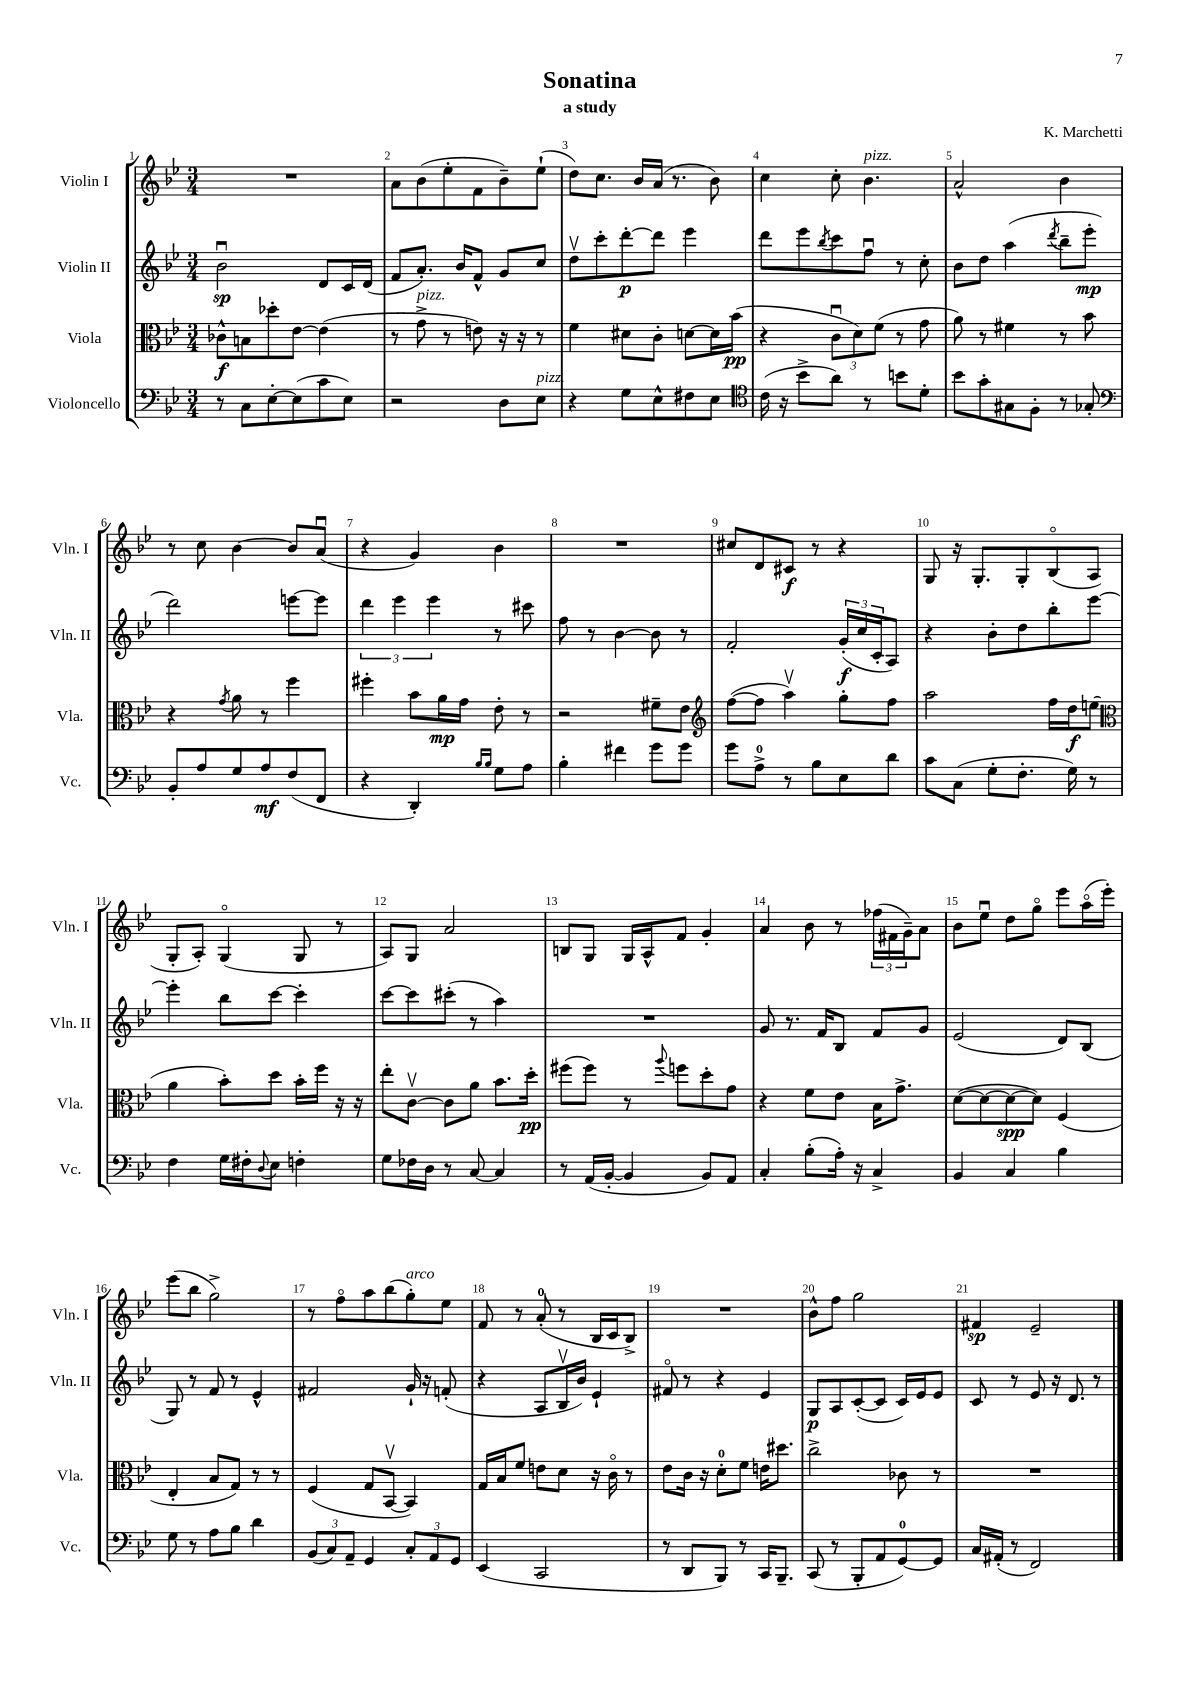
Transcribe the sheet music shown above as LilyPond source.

\header { title = "Sonatina" composer = "K. Marchetti" subtitle = "a study" }
<<
\new StaffGroup <<
\new Staff = "s0" \with { instrumentName = "Violin I" shortInstrumentName = "Vln. I" } {
    \clef treble \key bes \major \numericTimeSignature \time 3/4
    R2. |
    a'8 bes'8( ees''8-. f'8 bes'8--) ees''8-!( |
    d''8) c''8. bes'16 a'16( r8. bes'8) |
    c''4 c''8-. bes'4.^\markup { \italic "pizz." } |
    a'2-^ bes'4 |
    r8 c''8 bes'4~ bes'8 a'8\downbow( |
    r4 g'4) bes'4 |
    R2. |
    cis''8 d'8 cis'8\f r8 r4 |
    g8 r16 g8.-. g8-. bes8\flageolet( a8 |
    g8-. a8-.) g4\flageolet( g8 r8 |
    a8) g8 a'2 |
    b8 g8 g16 a16-^ f'8 g'4-. |
    a'4 bes'8 r8 \tuplet 3/2 { fes''16( fis'16 g'16--) } a'8 |
    bes'8 ees''8\downbow d''8 g''8\flageolet ees'''8 a''16\flageolet( ees'''16-.) |
    ees'''8( bes''8 g''2->) |
    r8 f''8\flageolet a''8 bes''8( g''8-.^\markup { \italic "arco" }) ees''8 |
    f'8 r8 a'8-0-.( r8 bes16 c'16 bes8->) |
    R2. |
    bes'8-^ f''8 g''2 |
    fis'4\sp ees'2-- \bar "|." |
}
\new Staff = "s1" \with { instrumentName = "Violin II" shortInstrumentName = "Vln. II" } {
    \clef treble \key bes \major \numericTimeSignature \time 3/4
    bes'2\downbow\sp d'8 c'16 d'16( |
    f'8 a'8.-.) bes'16 f'8-^ g'8 c''8 |
    d''8\upbow c'''8-. d'''8~-.\p d'''8 ees'''4 |
    d'''8 ees'''8 \acciaccatura { bes''8 } c'''8 f''8\downbow r8 c''8-. |
    bes'8 d''8 a''4( \acciaccatura { d'''8 } bes''8-- ees'''8-.\mp |
    d'''2) e'''8~ e'''8 |
    \tuplet 3/2 { d'''4 ees'''4 ees'''4 } r8 cis'''8 |
    f''8 r8 bes'4~ bes'8 r8 |
    f'2-. \tuplet 3/2 { g'16-.\f( c''16 c'16-. } a8) |
    r4 bes'8-. d''8 bes''8-. ees'''8~ |
    ees'''4-. bes''8 c'''8~ c'''4-. |
    c'''8~ c'''8 cis'''8-.( r8 a''4) |
    R2. |
    g'8 r8. f'16 bes8 f'8 g'8 |
    ees'2( d'8) bes8( |
    g8) r8 f'8 r8 ees'4-^ |
    fis'2 g'16-! r16 f'8-.( |
    r4 a8 bes16\upbow bes'16) ees'4-! |
    fis'8\flageolet r8 r4 ees'4 |
    g8\p a8 c'8~-.( c'8 c'16) ees'16 ees'8 |
    c'8 r8 ees'8 r16 d'8. r8 \bar "|." |
}
\new Staff = "s2" \with { instrumentName = "Viola" shortInstrumentName = "Vla." } {
    \clef alto \key bes \major \numericTimeSignature \time 3/4
    ces'8-^\f b8 des''8-. ees'8~ ees'4( |
    r8 g'8->^\markup { \italic "pizz." } r8 e'8) r16 r16 r8 |
    f'4 dis'8 c'8-. d'8~ d'16 bes'16\pp( |
    r4 \tuplet 3/2 { c'8\downbow d'8) f'8( } r8 g'8 |
    a'8) r8 fis'4 r8 bes'8 |
    r4 \acciaccatura { g'8 } a'8 r8 f''4 |
    fis''4-. bes'8 a'16\mp g'16 ees'8-. r8 |
    r2 fis'8-- ees'8 |
    \clef treble f''8~( f''8 a''4\upbow) g''8-. f''8 |
    a''2 f''16 d''16\f e''8( |
    \clef alto a'4 bes'8-.) d''8 bes'16-. f''16 r16 r16 |
    ees''8-. c'8~\upbow c'8 a'8 bes'8. d''16-.\pp |
    fis''8( fis''8) r8 \appoggiatura { a''8 } f''8 d''8-. g'8 |
    r4 f'8 ees'8 bes16 g'8.-> |
    d'8~( d'8~ d'8~\spp d'8) f4( |
    ees4-. bes8 g8) r8 r8 |
    f4( g8 bes,8~\upbow bes,4) |
    g16 bes16 f'8 e'8 d'8 r16 c'16\flageolet r8 |
    ees'8 c'16 r16 d'8-0-. f'8 e'16 dis''8. |
    c''2-> ces'8 r8 |
    R2. \bar "|." |
}
\new Staff = "s3" \with { instrumentName = "Violoncello" shortInstrumentName = "Vc." } {
    \clef bass \key bes \major \numericTimeSignature \time 3/4
    r8 c8 ees8~-. ees8( c'8 ees8) |
    r2 d8 ees8^\markup { \italic "pizz." } |
    r4 g8 ees8-^ fis8 ees8 |
    \clef tenor c'16( r16 bes'8-> a'8) r8 b'8 d'8-. |
    bes'8 g'8-. gis8 f8-. r8 ges8-. |
    \clef bass bes,8-. a8 g8 a8\mf f8( f,8 |
    r4 d,4-.) \grace { bes16 bes16 } g8 a8 |
    bes4-. fis'4 g'8 g'8 |
    g'8 a8-0-> r8 bes8 ees8 d'8 |
    c'8 c8( g8-. f8.-. g16) r8 |
    f4 g16 fis16-. \appoggiatura { d8 } ees8 f4-. |
    g8 fes16 d16 r8 c8~ c4 |
    r8 a,16( bes,16~-. bes,4 bes,8) a,8 |
    c4-. bes8-.( a16-.) r16 c4-> |
    bes,4 c4 bes4 |
    g8 r8 a8 bes8 d'4 |
    \tuplet 3/2 { bes,8( c8) a,8-- } g,4 \tuplet 3/2 { c8-. a,8 g,8 } |
    ees,4( c,2 |
    r8 d,8 bes,,8) r8 c,16 bes,,8.-- |
    c,8( r8 bes,,8-. a,8 g,8-0~) g,8 |
    c16 ais,16-.( r8 f,2) \bar "|." |
}
>>
>>
\layout { \context { \Score \override BarNumber.break-visibility = ##(#f #t #t) barNumberVisibility = #all-bar-numbers-visible } }
